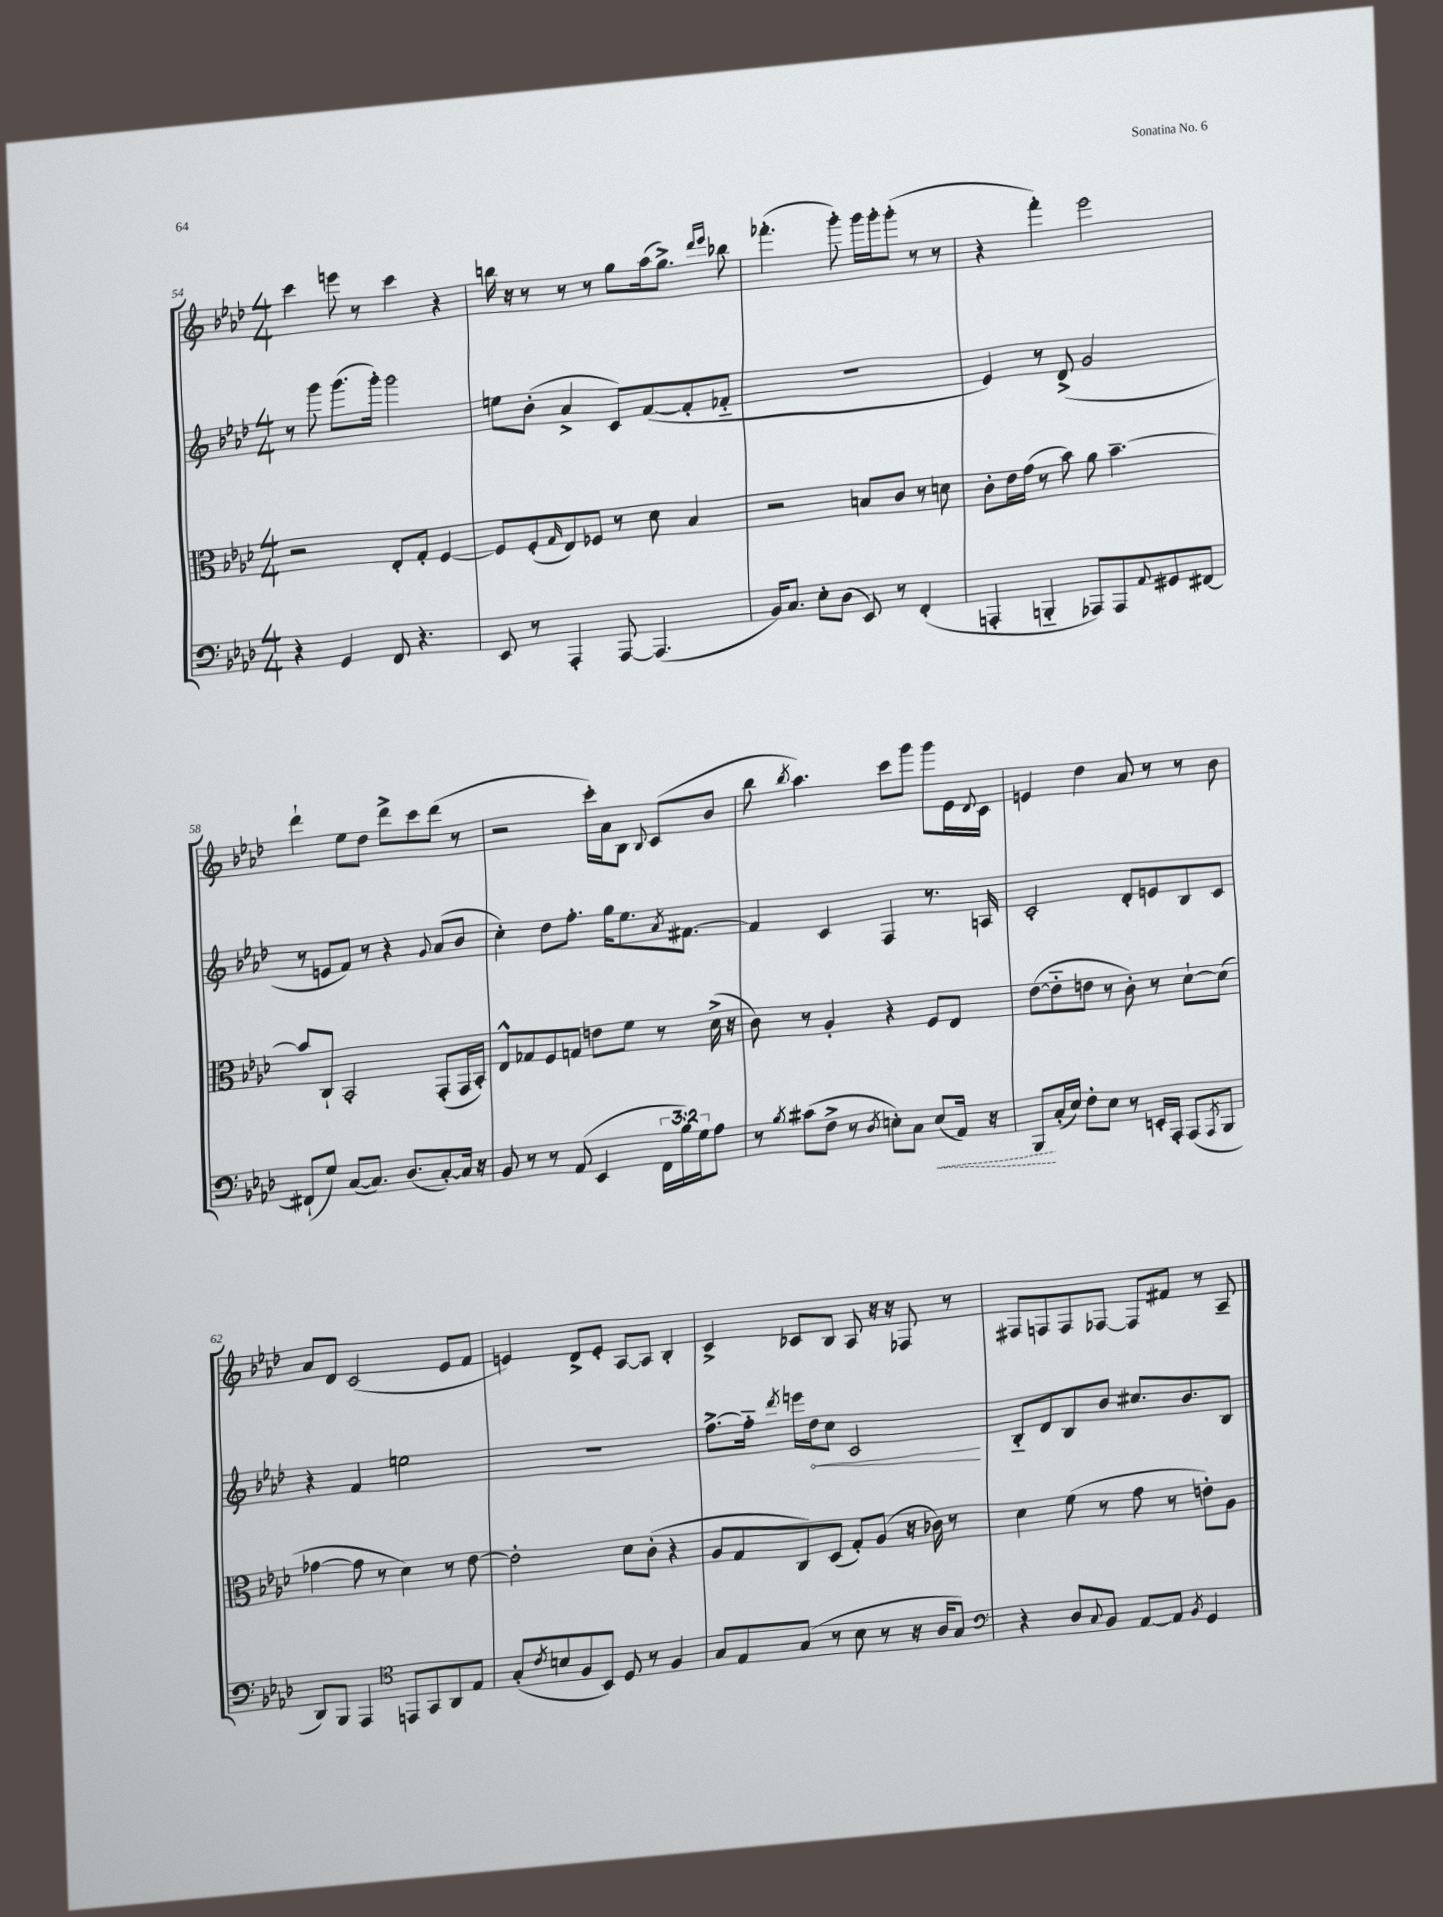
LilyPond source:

<<
\new StaffGroup <<
\new Staff = "s0" {
    \clef treble \key aes \major \numericTimeSignature \time 4/4
    c'''4 e'''8 r8 c'''4 r4 |
    b''16 r16 r8 r8 r8 g''8 aes''16( g''8.->) \grace { des'''16 ees'''16 } bes''8 |
    fes'''4.-.( g'''8-.) g'''16 g'''16-. g'''8-.( r8 r8 |
    r4 f'''4-.) ees'''2 |
    des'''4-! ees''8 des''8 des'''8-> c'''8 des'''8( r8 |
    r2 c'''16-.) aes'16 bes8 \appoggiatura { bes8 } c'8( bes'8 |
    bes''8 \acciaccatura { bes''8 } aes''4.) c'''8 g'''8 g'''8 ees'16 \appoggiatura { des'8 } c'16 |
    e'4 des''4 aes'8 r8 r8 bes'8 |
    aes'8 des'8 c'2( ees'8 f'8 |
    e'4) des'8-> e'8-. aes8~ aes8 bes4-. |
    c'4-> ces'8 bes8 aes8 r16 r16 fes8 r8 |
    fis8 f8 f8 fes8~ fes8 fis'8 r8 aes8-- \bar "|." |
}
\new Staff = "s1" {
    \clef treble \key aes \major \numericTimeSignature \time 4/4
    r8 g'''8 g'''8.( g'''16-.) g'''2 |
    e''8 bes'8-.( aes'4-> c'8) f'8~( f'8-. fes'8-_ |
    R1 |
    ees'4) r8 des'8->( g'2 |
    r8 e'8 f'8) r8 r4 \appoggiatura { g'8 } aes'8( bes'8 |
    c''4-.) des''8 f''8.-. g''16 ees''8. \acciaccatura { aes'8 } fis'8.~ |
    fis'4 c'4 f4 r8. a16 |
    c'2-. des'8-. e'8 bes8 c'8 |
    r4 f'4 e''2 |
    R1 |
    f''8.~-> f''16-_ \acciaccatura { des'''8 } e'''16 \once \override Hairpin.circled-tip = ##t des''16\< c''8 c'2\! |
    bes8-_ des'8 bes8 bes'8 cis''8. bes'8. bes8 \bar "|." |
}
\new Staff = "s2" {
    \clef alto \key aes \major \numericTimeSignature \time 4/4
    r2 ees8-. g8-. f4~ |
    f8 f8-.( \grace { g16 } ees8) fes8 r8 des'8 bes4 |
    r2 b8 c'8 r8 d'8 |
    c'8-. ees'16 g'16( r8 bes'8) aes'8 bes'4.~-- |
    bes'8 c8-! bes,2-. g,8-.( g,16 bes,16-.) |
    ees8-^ ges8 f8 g8 e'8 f'8 r8 des'16->( r16 |
    c'8) r8 aes4-. r4 f8 ees8 |
    ees'8~( ees'8-_ e'8 r8 c'8-.) r8 des'8~-! des'8( |
    ges'4~ ges'8 r8 des'4) r8 ees'8~ |
    ees'2-. des'8 c'8-.( r4 |
    aes8 g8 c8) des8( g8-.) aes8( r16 ces'16) r8 |
    des'4 f'8( r8 g'8 r8 e'8-.) aes8 \bar "|." |
}
\new Staff = "s3" {
    \clef bass \key aes \major \numericTimeSignature \time 4/4 \override Staff.TupletNumber.text = #tuplet-number::calc-fraction-text
    r4 g,4 f,8 r4. |
    ees,8 r8 aes,,4-. aes,,8~ aes,,4.( |
    bes,16) c8. ees8-. des8( ees,8) r8 f,4-.( |
    a,,4-. b,,4-_ aes,,8) aes,,8 \appoggiatura { aes,8 } gis,8 fis,8~ |
    fis,8-!( g8) c8~( c8.) des8.( c8~-.) c16 r16 |
    bes,8 r8 r8 aes,8( ees,4 \tuplet 3/2 { f,16 bes16) g16 } aes8 |
    r8 \acciaccatura { bes8 } cis'8( f8-> r8 \acciaccatura { des8 } e8-.) c8 \once \override Hairpin.style = #'dashed-line e8\<( aes,16) r16 |
    bes,,8\! c16-.( ees16) f8-. ees8 r8 e,16-. aes,,16-. aes,,8( \acciaccatura { aes,,8 } bes,,8 |
    des,8) bes,,8 aes,,4 \clef tenor e,8 g,8 aes,8 ees8 |
    g8-.( \acciaccatura { c'8 } b8 f8 bes,8) des8 r8 f4 |
    g8 ees8 g8( r8 bes8 r8 r16 aes16 g8) |
    \clef bass r4 des8 \appoggiatura { c8 } bes,8 aes,8~ aes,8 \acciaccatura { bes,8 } g,4 \bar "|." |
}
>>
>>
\layout { \context { \Score currentBarNumber = #54 } }
